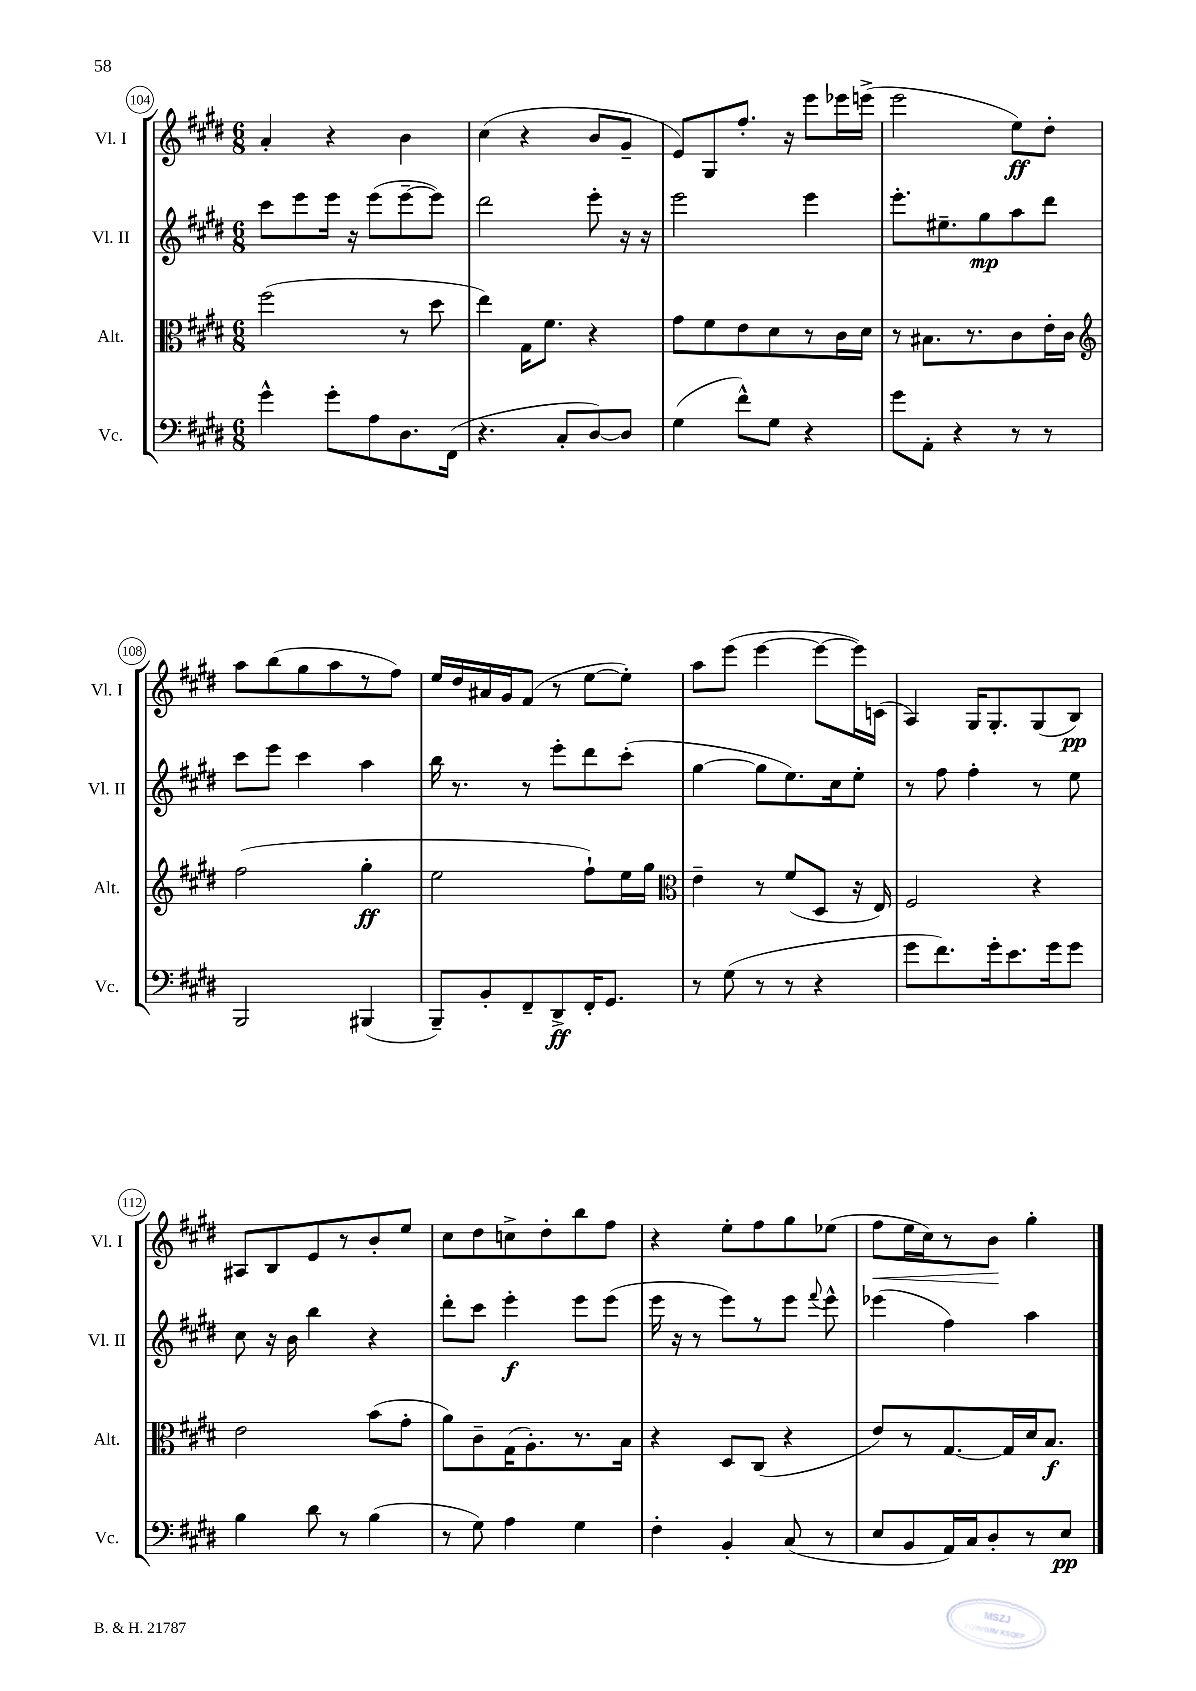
<<
\new StaffGroup <<
\new Staff = "s0" \with { instrumentName = "Vl. I" shortInstrumentName = "Vl. I" } {
    \clef treble \key e \major \numericTimeSignature \time 6/8
    \autoBeamOff a'4-. r4 b'4 |
    cis''4( r4 b'8[ gis'8]-- |
    e'8[) gis8 fis''8.]-. r16 e'''8[ ees'''16 e'''16]->( |
    e'''2 e''8[\ff) dis''8]-. |
    a''8[ b''8( gis''8 a''8 r8 fis''8]) |
    e''16[ dis''16 ais'16 gis'16 fis'8]( r8 e''8[~ e''8]-.) |
    a''8[ e'''8]( e'''4~ e'''8[~ e'''16) c'16]( |
    a4) gis16[ gis8.-. gis8( b8]\pp) |
    ais8[ b8 e'8 r8 b'8-. e''8] |
    cis''8[ dis''8 c''8-> dis''8-. b''8 fis''8] |
    r4 e''8[-. fis''8 gis''8 ees''8]( |
    fis''8[\< e''16 cis''16) r8 b'8]\! gis''4-. \bar "|." |
}
\new Staff = "s1" \with { instrumentName = "Vl. II" shortInstrumentName = "Vl. II" } {
    \clef treble \key e \major \numericTimeSignature \time 6/8
    \autoBeamOff cis'''8[ e'''8 e'''16] r16 e'''8[( e'''8~-- e'''8]) |
    dis'''2 e'''8-. r16 r16 |
    e'''2 e'''4 |
    e'''8.[-. eis''8.-- gis''8\mp a''8 dis'''8] |
    cis'''8[ e'''8] cis'''4 a''4 |
    b''16 r8. r8 e'''8[-. dis'''8 cis'''8]-.( |
    gis''4~ gis''8[ e''8.) cis''16 e''8]-. |
    r8 fis''8 fis''4-. r8 e''8 |
    cis''8 r16 b'16 b''4 r4 |
    dis'''8[-. cis'''8] e'''4-.\f e'''8[ e'''8]( |
    e'''16 r16 r8 e'''8[) r8 e'''8] \appoggiatura { fis'''8 } e'''8-^ |
    ees'''4( fis''4) a''4 \bar "|." |
}
\new Staff = "s2" \with { instrumentName = "Alt." shortInstrumentName = "Alt." } {
    \clef alto \key e \major \numericTimeSignature \time 6/8
    \autoBeamOff fis''2( r8 dis''8 |
    e''4) gis16[ fis'8.] r4 |
    gis'8[ fis'8 e'8 dis'8 r8 cis'16 dis'16] |
    r8 bis8.[ r8. cis'8 e'16-. cis'16] |
    \clef treble fis''2( gis''4-.\ff |
    e''2 fis''8[-!) e''16 gis''16] |
    \clef alto e'4-- r8 fis'8[( dis8] r16 e16) |
    fis2 r4 |
    e'2 b'8[( gis'8]-. |
    a'8[) cis'8-- gis16( a8.-.) r8. b16] |
    r4 dis8[ cis8]( r4 |
    e'8[) r8 gis8.~ gis16 dis'16 b8.]\f \bar "|." |
}
\new Staff = "s3" \with { instrumentName = "Vc." shortInstrumentName = "Vc." } {
    \clef bass \key e \major \numericTimeSignature \time 6/8
    \autoBeamOff gis'4-^ gis'8[-. a8 dis8. fis,16]( |
    r4. cis8[-. dis8~) dis8] |
    gis4( fis'8[-^) gis8] r4 |
    gis'8[ a,8]-. r4 r8 r8 |
    b,,2 bis,,4( |
    b,,8[--) b,8-. fis,8-- dis,8->\ff fis,16-. gis,8.] |
    r8 gis8( r8 r8 r4 |
    gis'8[ fis'8.) gis'16-. e'8. gis'16 gis'8] |
    b4 dis'8 r8 b4( |
    r8 gis8) a4 gis4 |
    fis4-. b,4-. cis8( r8 |
    e8[ b,8 a,16) cis16 dis8-. r8 e8]\pp \bar "|." |
}
>>
>>
\layout { \context { \Score currentBarNumber = #104 \override BarNumber.stencil = #(make-stencil-circler 0.1 0.3 ly:text-interface::print) } }
